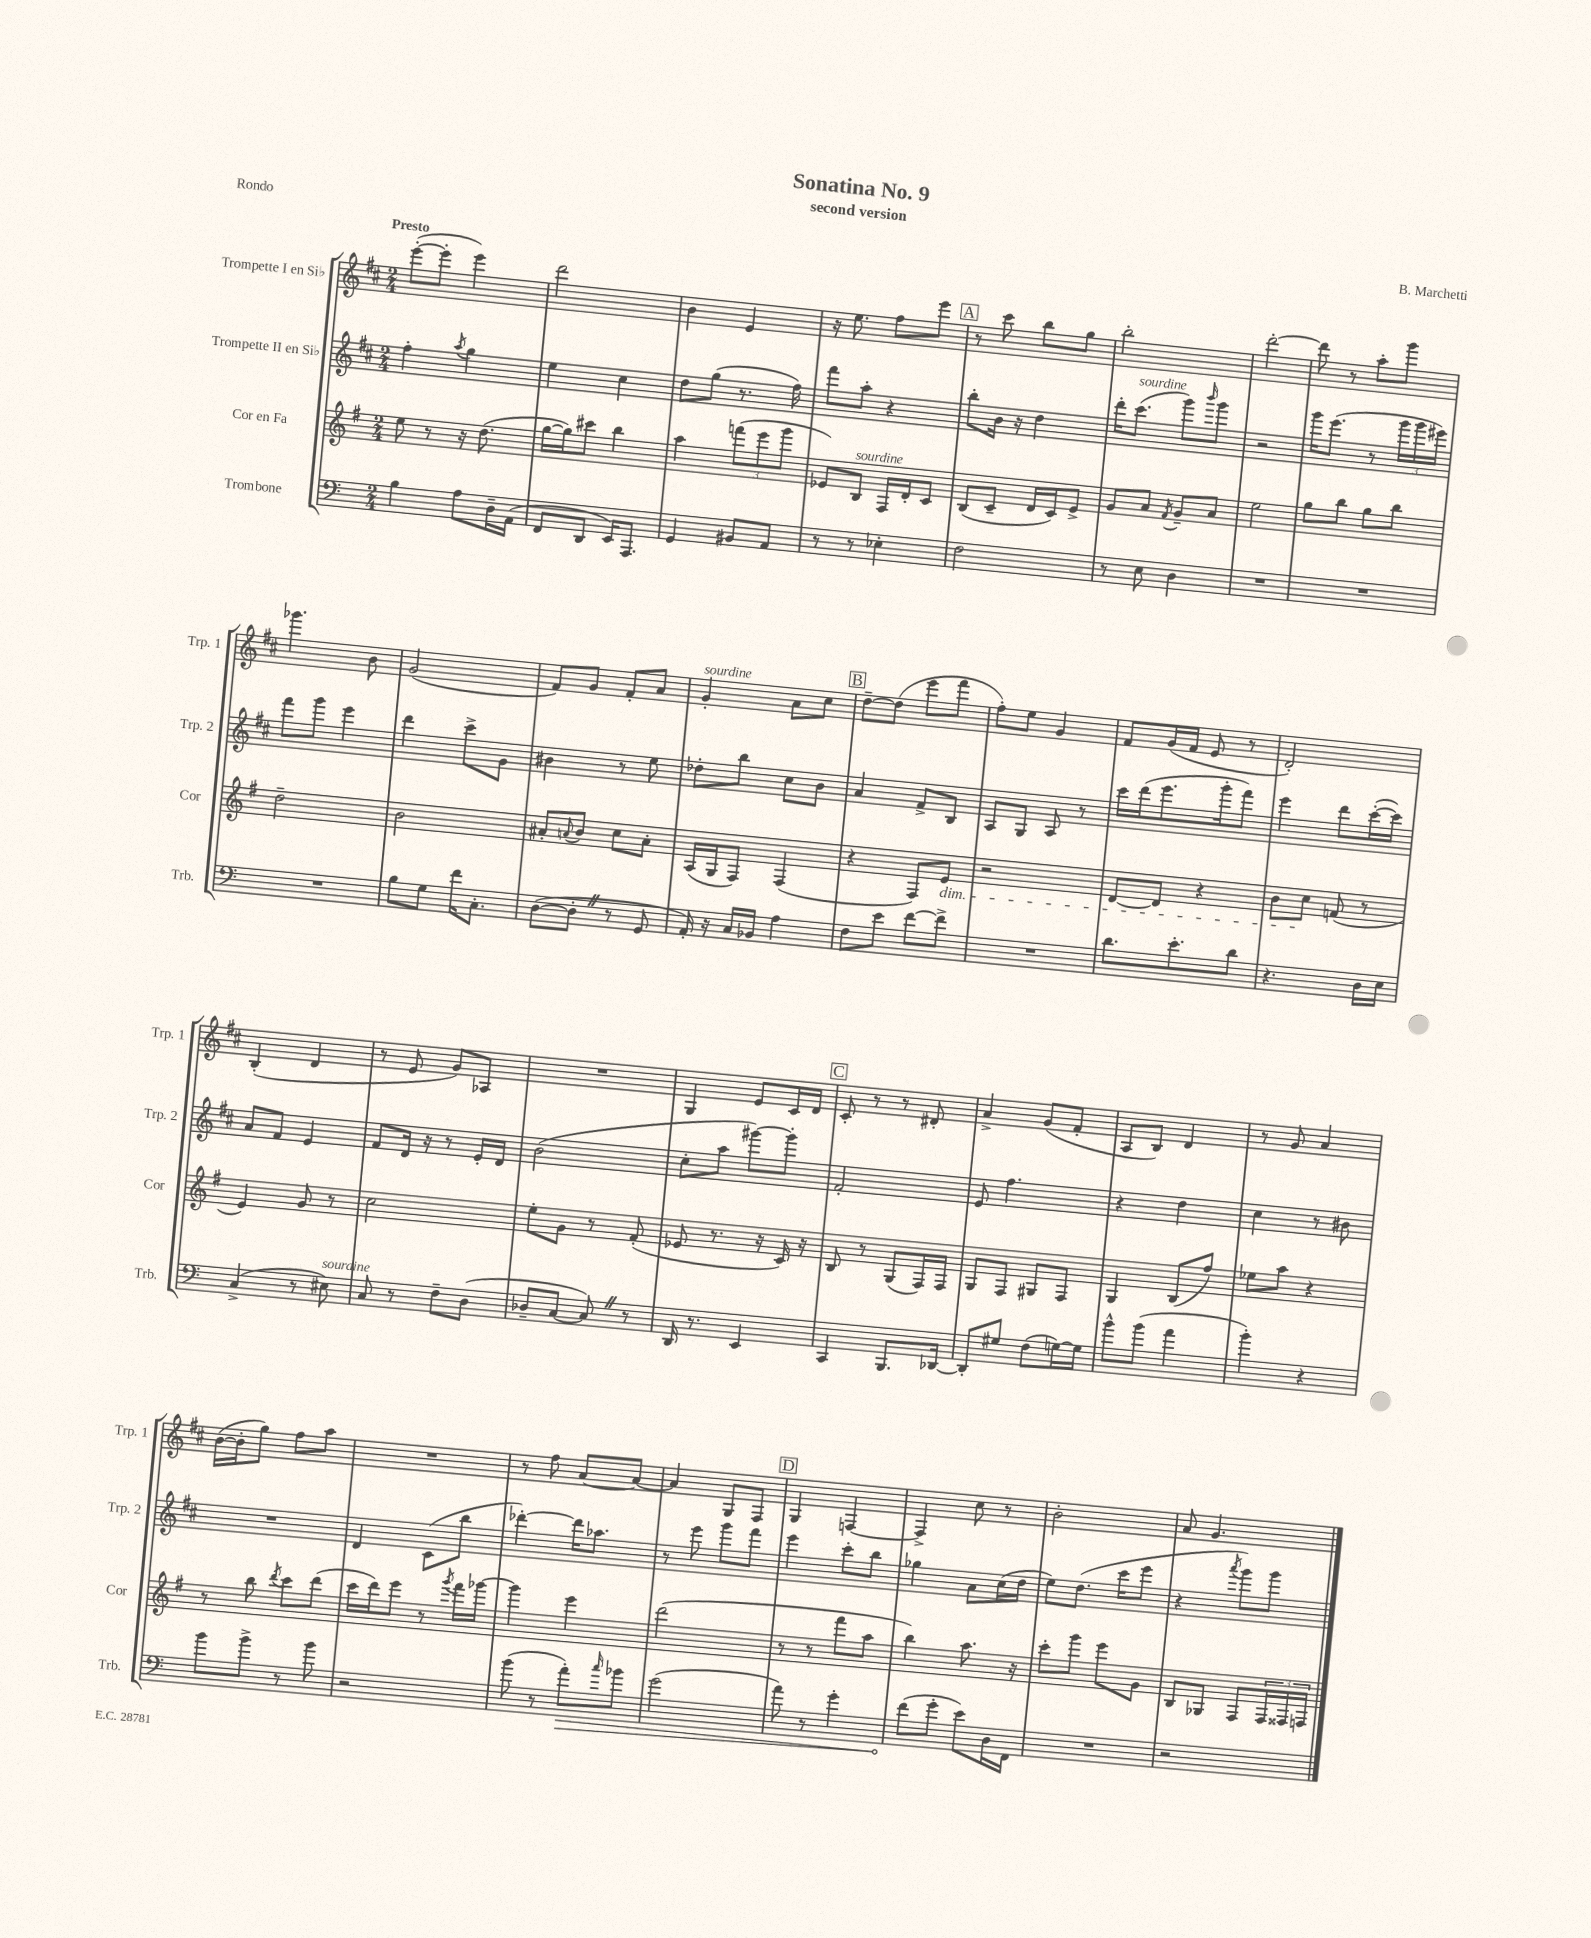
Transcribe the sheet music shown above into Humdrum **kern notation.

**kern	**kern	**kern	**kern
*staff4	*staff3	*staff2	*staff1
*clefF4	*clefG2	*clefG2	*clefG2
*k[]	*k[f#]	*k[f#c#]	*k[f#c#]
*M2/4	*M2/4	*M2/4	*M2/4
4B	8ee	4ff#'	([8eee'
.	8r	.	8eee']
.	.	8qaa	.
8A	16r	4gg	4eee)
.	(8.dd	.	.
16D~	.	.	.
(16AA	.	.	.
=	=	=	=
8FF	[16gg	4ee	2ddd
.	16gg])	.	.
8DD	8ccc#	.	.
16EE)	4bb	4cc#	.
8.AAA	.	.	.
=	=	=	=
4GG	4aa	8dd	4b
.	.	(8gg	.
8BB#	(12fff	8.r	4e
.	12eee	.	.
8AA	.	.	.
.	12ggg	.	.
.	.	16ff#)	.
=	=	=	=
8r	8e-)	8fff#	16r
.	.	.	8.ee
8r	8B	8aa'	.
4E-'	16F#	4r	8ff#
.	16d'	.	.
.	8c	.	8eee
=	=	=	=
2F	(8B	8bb'	8r
.	8c~	16b	8ccc#
.	.	16r	.
.	16d	4dd	8bb
.	16c)	.	.
.	8e^	.	8gg
=	=	=	=
8r	8g	16ddd'	2bb'
.	.	(8.ccc#	.
8E	8a	.	.
.	8qf#	.	.
4D	8g~	8ggg)	.
.	.	16qqbbb	.
.	8a	8ggg	.
=	=	=	=
2r	2ee	2r	[2ddd'
=	=	=	=
2r	8gg	16ggg	8ddd]
.	.	(8.eee	.
.	8bb	.	8r
.	8gg	8r	8aa'
.	8bb	24ggg	8ggg
.	.	24ggg	.
.	.	24eee#)	.
=	=	=	=
2r	2dd~	8fff#	4.ggg-
.	.	8ggg	.
.	.	4eee	.
.	.	.	8b
=	=	=	=
8B	2b	4ddd	(2g
8G	.	.	.
16f	.	8ccc#^	.
8.C'	.	.	.
.	.	8g	.
=	=	=	=
([8D	8a#'	4b#	8f#)
.	8qqa	.	.
8D']	8b	.	8g
8r	8cc	8r	8f#'
8GG	8a'	8ee	8a
=	=	=	=
16AA')	(16A	8dd-'	4g'
16r	16G	.	.
16C	8F#)	8bb	.
16BB-	.	.	.
4A	(4F#	8cc#	8a
.	.	8b	8cc#
=	=	=	=
8F	4r	4a	[8dd~
8e	.	.	(8dd]
[8f	8F#)	8f#^	8eee
8f^]	8e	8B	8fff#
=	=	=	=
2r	2r	8A	8ff#')
.	.	8G	8ee
.	.	8A	4g
.	.	8r	.
=	=	=	=
8.d	[8d	16ccc#	8f#
.	.	(16ddd	.
.	8d]	8.eee	(16g
8.e'	.	.	16f#
.	4r	.	8e
.	.	16ggg'	.
8d	.	8fff#)	8r
=	=	=	=
4.r	8b	4eee	2d')
.	8cc	.	.
.	(8f	8ddd	.
16D	8r	([16ccc#'	.
16E	.	16ccc#])	.
=	=	=	=
(4C^	4e)	8a	(4B'
.	.	8f#	.
8r	8g	4e	4d
8E#)	8r	.	.
=	=	=	=
8C	2cc	8f#	8r
8r	.	16d	8e
.	.	16r	.
8F~	.	8r	8g)
(8D	.	16e'	8A-
.	.	16d	.
=	=	=	=
8D-~	8ee'	(2b	2r
[8C	8g	.	.
8C])	8r	.	.
8r	(8f#'	.	.
=	=	=	=
16DD	8e-	8cc#'	4G
8.r	.	.	.
.	8.r	8aa	.
4EE	.	[8ggg#)	8e
.	16r	.	.
.	16c)	8ggg#']	16c#
.	16r	.	16d
=	=	=	=
4CC	8B	2f#'	8c#'
.	8r	.	8r
8.BBB	(8G	.	8r
.	16F#)	.	8d#'
[16DD-	16F#	.	.
=	=	=	=
8DD-']	8G	8e	4a^
8G#	8F#	4.ff#	.
(8F	8G#	.	(8g
[16G)	8F#	.	8f#'
16G]	.	.	.
=	=	=	=
8b^^	4G	4r	8A
(8b	.	.	8B)
4a	(8B	4dd	4d
.	8ff#)	.	.
=	=	=	=
4b')	8ee-	4cc#	8r
.	8aa	.	8g
4r	4r	8r	4a
.	.	8b#	.
=	=	=	=
8b	8r	2r	([16b
.	.	.	16b']
8b^	8bb	.	8gg)
.	8qddd	.	.
8r	8ccc	.	8ff#
8b	(8ddd	.	8aa
=	=	=	=
2r	16ccc	4d	2r
.	16ddd)	.	.
.	8eee	.	.
.	8r	(8c#	.
.	8qggg	.	.
.	16fff#	8bb	.
.	[16ggg-	.	.
=	=	=	=
(8b	4ggg-]	[4ddd-')	8r
8r	.	.	8ff#
8a')	4eee	16ddd-]	[8a
.	.	8.aa-	.
16qqcc	.	.	.
8b-	.	.	8a_
=	=	=	=
(2g	(2ddd	8r	4a]
.	.	8eee	.
.	.	8ggg	8G
.	.	8fff#	8F#
=	=	=	=
8a)	8r	4eee	4G
8r	8r	.	.
4g'	8fff#	8ccc#'	[4F
.	8aa	8bb	.
=	=	=	=
(8f	4bb)	4gg-	4F^]
8g'	.	.	.
8e)	8.aa	8a	8cc#
16D	.	(16cc#	8r
16FF	16r	16dd	.
=	=	=	=
2r	8ccc'	8ee)	2b'
.	8ggg	(8.dd	.
.	8eee	.	.
.	.	16ccc#	.
.	8g	8eee	.
=	=	=	=
2r	8B	4r	8a
.	8G-	.	4.g
.	.	8qaaa	.
.	8F#	8ggg)	.
.	24F#	8ggg	.
.	24F##	.	.
.	24F	.	.
==	==	==	==
*-	*-	*-	*-
